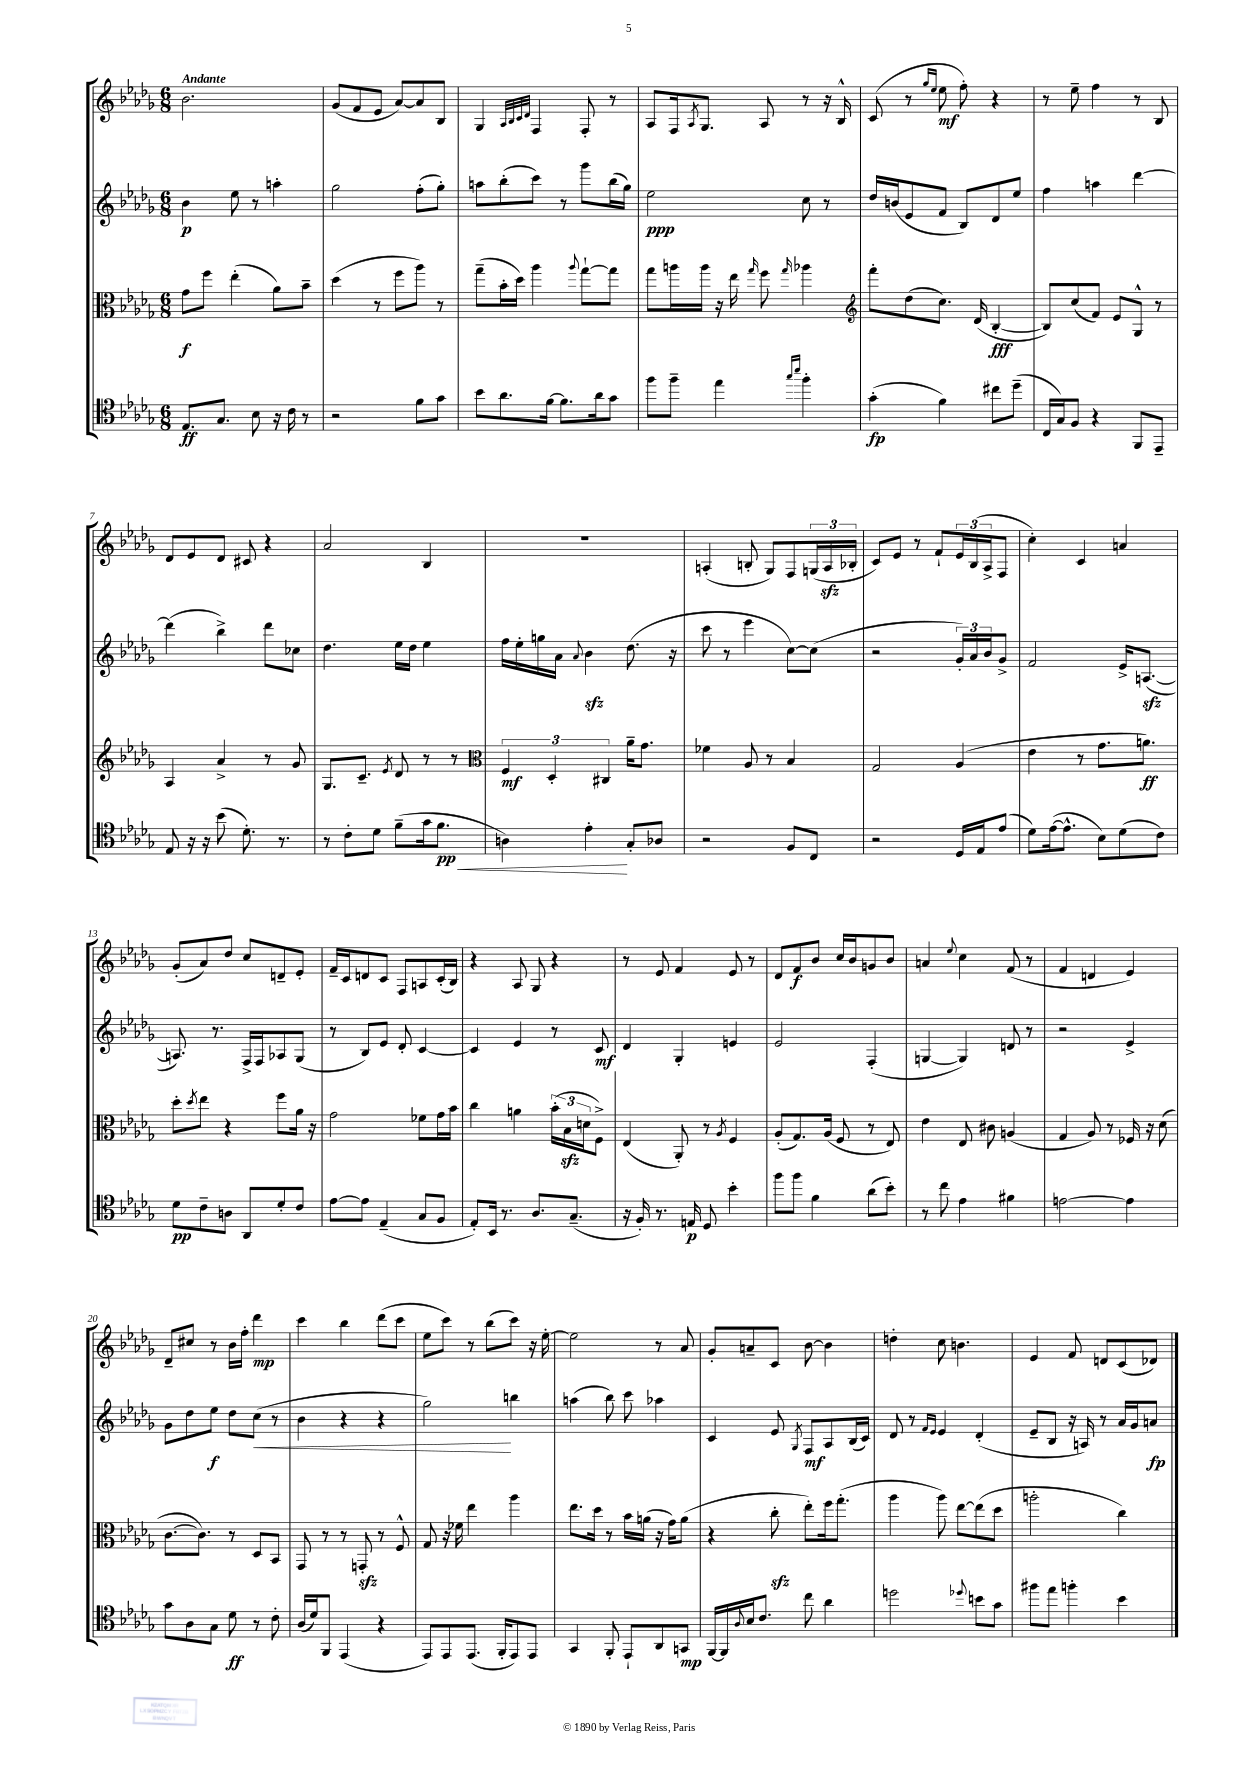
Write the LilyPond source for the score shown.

<<
\new StaffGroup <<
\new Staff = "s0" {
    \clef treble \key des \major \numericTimeSignature \time 6/8 \tempo "Andante"
    bes'2. |
    ges'8( f'8 ees'8 aes'8~) aes'8 bes8 |
    ges4 \grace { aes32 bes32 c'32 des'32 } f4 f8-. r8 |
    aes8 f16 \acciaccatura { aes8 } ges8. aes8 r8 r16 bes16-^ |
    c'8( r8 \grace { ges''16 ees''16 } ees''8\mf f''8-.) r4 |
    r8 ees''8-- f''4 r8 bes8 |
    des'8 ees'8 des'8 cis'8 r4 |
    aes'2 bes4 |
    R2. |
    a4-.( b8-. ges8) f8 \tuplet 3/2 { g16( a16\sfz bes16-. } |
    c'8) ees'8 r8 f'8-! \tuplet 3/2 { ees'16 bes16( aes16-> } f8 |
    c''4-.) c'4 a'4 |
    ges'8-.( aes'8) des''8 c''8 d'8-- ees'8-. |
    f'16-- c'16 d'8 c'8 f8 a8 c'16-.( bes16) |
    r4 aes8 ges8 r4 |
    r8 ees'8 f'4 ees'8 r8 |
    des'8 f'8\f bes'8 c''16 bes'16 g'8 bes'8 |
    a'4 \appoggiatura { ees''8 } c''4 f'8( r8 |
    f'4 d'4 ees'4) |
    des'8-- cis''8 r8 bes'16 f''16-. des'''4\mp |
    c'''4 bes''4 des'''8( c'''8 |
    ees''8 c'''8) r8 bes''8( c'''8) r16 ees''16~-. |
    ees''2 r8 aes'8 |
    ges'8-. a'8-- c'8 bes'8~ bes'4 |
    d''4-. c''8 b'4. |
    ees'4 f'8 d'8 c'8( des'8) \bar "|." |
}
\new Staff = "s1" {
    \clef treble \key des \major \numericTimeSignature \time 6/8
    bes'4\p ees''8 r8 a''4-. |
    ges''2 f''8-.( ges''8-.) |
    a''8 bes''8-.( c'''8) r8 ges'''8 bes''16( ges''16) |
    ees''2\ppp c''8 r8 |
    des''16 b'16( ees'8 f'8 bes8) des'8 ees''8 |
    f''4 a''4 des'''4~ |
    des'''4( bes''4->) des'''8 ces''8 |
    des''4. ees''16 des''16 ees''4 |
    f''16 ees''16-. g''16 aes'16 \appoggiatura { aes'8 } bes'4\sfz des''8.( r16 |
    c'''8 r8 ees'''4 c''8~) c''8( |
    r2 \tuplet 3/2 { ges'16-.) aes'16 bes'16 } ges'8-> |
    f'2 ees'16-> a8.~\sfz( |
    a8.) r8. f16-> f16 aes8 ges8( |
    r8 bes8) ees'8 des'8-. c'4~ |
    c'4 ees'4 r8 c'8\mf |
    des'4 ges4-. e'4 |
    ees'2 f4-.( |
    g4~ g4) d'8 r8 |
    r2 ees'4-> |
    ges'8 des''8 ees''8\f des''8 c''8\<( r8 |
    bes'4 r4 r4 |
    ges''2\!) b''4 |
    a''4( bes''8) c'''8 aes''4 |
    c'4 ees'8 \acciaccatura { ges8 } f8\mf aes8 bes16( c'16) |
    des'8 r8 \grace { f'16 ees'16 } ees'4 des'4-.( |
    ees'8-- bes8 r16 a16) r8 aes'16 ges'16 a'8\fp \bar "|." |
}
\new Staff = "s2" {
    \clef alto \key des \major \numericTimeSignature \time 6/8
    ges'8\f f''8 ees''4-.( aes'8) bes'8-- |
    des''4( r8 f''8 aes''8) r8 |
    ges''8--( bes'16-. des''16) aes''4 \appoggiatura { aes''8 } ges''8~-! ges''8 |
    ges''8 a''16 a''16 r16 ees''16 \grace { ges''16 } f''8 \grace { ges''16 } aes''4 |
    \clef treble f'''8-. des''8( c''8.) des'16( bes4~-.\fff |
    bes8) c''8( f'8) ees'8 ges8-^ r8 |
    aes4 aes'4-> r8 ges'8 |
    ges8. c'8.-- \acciaccatura { ees'8 } des'8 r8 r8 |
    \clef alto \tuplet 3/2 { f4\mf des4-. cis4 } aes'16-- ges'8. |
    fes'4 aes8 r8 bes4 |
    ges2 aes4( |
    ees'4 r8 ges'8. a'8.\ff) |
    des''8-. \acciaccatura { des''8 } ees''8 r4 f''8 aes'16 r16 |
    ges'2 fes'8 ges'16 bes'16 |
    c''4 a'4 \tuplet 3/2 { bes'16-.( bes16\sfz d'16 } f8->) |
    ees4( aes,8-.) r8 \acciaccatura { aes8 } f4 |
    aes8-.( ges8.) aes16( f8 r8 ees8) |
    ees'4 ees8 cis'8 a4( |
    ges4 aes8) r8 fes16 r16 des'8( |
    c'8.~ c'8.) r8 des8 bes,8 |
    ges,8 r8 r8 g,8-.\sfz r8 f8-^ |
    ges8 r16 fes'16 ees''4 aes''4 |
    ees''8. des''16 r8 bes'16 a'16( r16 ges'16) a'8( |
    r4 c''8-.\sfz ees''8-.) f''16 ges''8.-.( |
    aes''4 aes''8) ees''8~ ees''8( des''8 |
    a''2-. c''4) \bar "|." |
}
\new Staff = "s3" {
    \clef tenor \key des \major \numericTimeSignature \time 6/8
    ees8.\ff ges8. bes8 r16 c'16 r8 |
    r2 f'8 ges'8 |
    bes'8 aes'8. f'16~ f'8. aes'16 ges'8 |
    f''8 f''8-- ees''4 \grace { ges''16 bes''16 } f''4-. |
    ges'4-.\fp( f'4) cis''8 des''8--( |
    c16 ges16) f8 r4 f,8 ees,8-- |
    ees8 r16 r16 bes'8( des'8.-.) r8. |
    r8 c'8-. des'8 f'8--( ges'16 f'8.\pp\< |
    a4) ees'4-.\! ges8-. aes8 |
    r2 f8 c8 |
    r2 des16 ees16 ees'8( |
    des'8) ees'16~( ees'8.-^ bes8) des'8( c'8) |
    des'8\pp c'8-- a8 aes,8 des'8-. c'8 |
    ees'8~ ees'8 ees4--( ges8 f8 |
    ees8-.) bes,16 r8. aes8. ges8.--( |
    r16 f16-.) r8. e16\p des8 bes'4-. |
    f''8 f''8 f'4 aes'8( bes'8-.) |
    r8 c''8 ees'4 fis'4 |
    e'2~ e'4 |
    ges'8 aes8 ges8 des'8\ff r8 c'8-. |
    aes16( des'16) f,8 ees,4( r4 |
    ees,8) ees,8 ees,8.( f,16-. ees,8) ees,8 |
    ges,4 f,8-. ees,8-! aes,8 g,8\mp |
    f,16~ f,16 \appoggiatura { aes8 } bes16 c'8. c''8 aes'4 |
    d''2 \appoggiatura { des''8 } b'8 ges'8 |
    fis''8 ees''8 f''4-. bes'4 \bar "|." |
}
>>
>>
